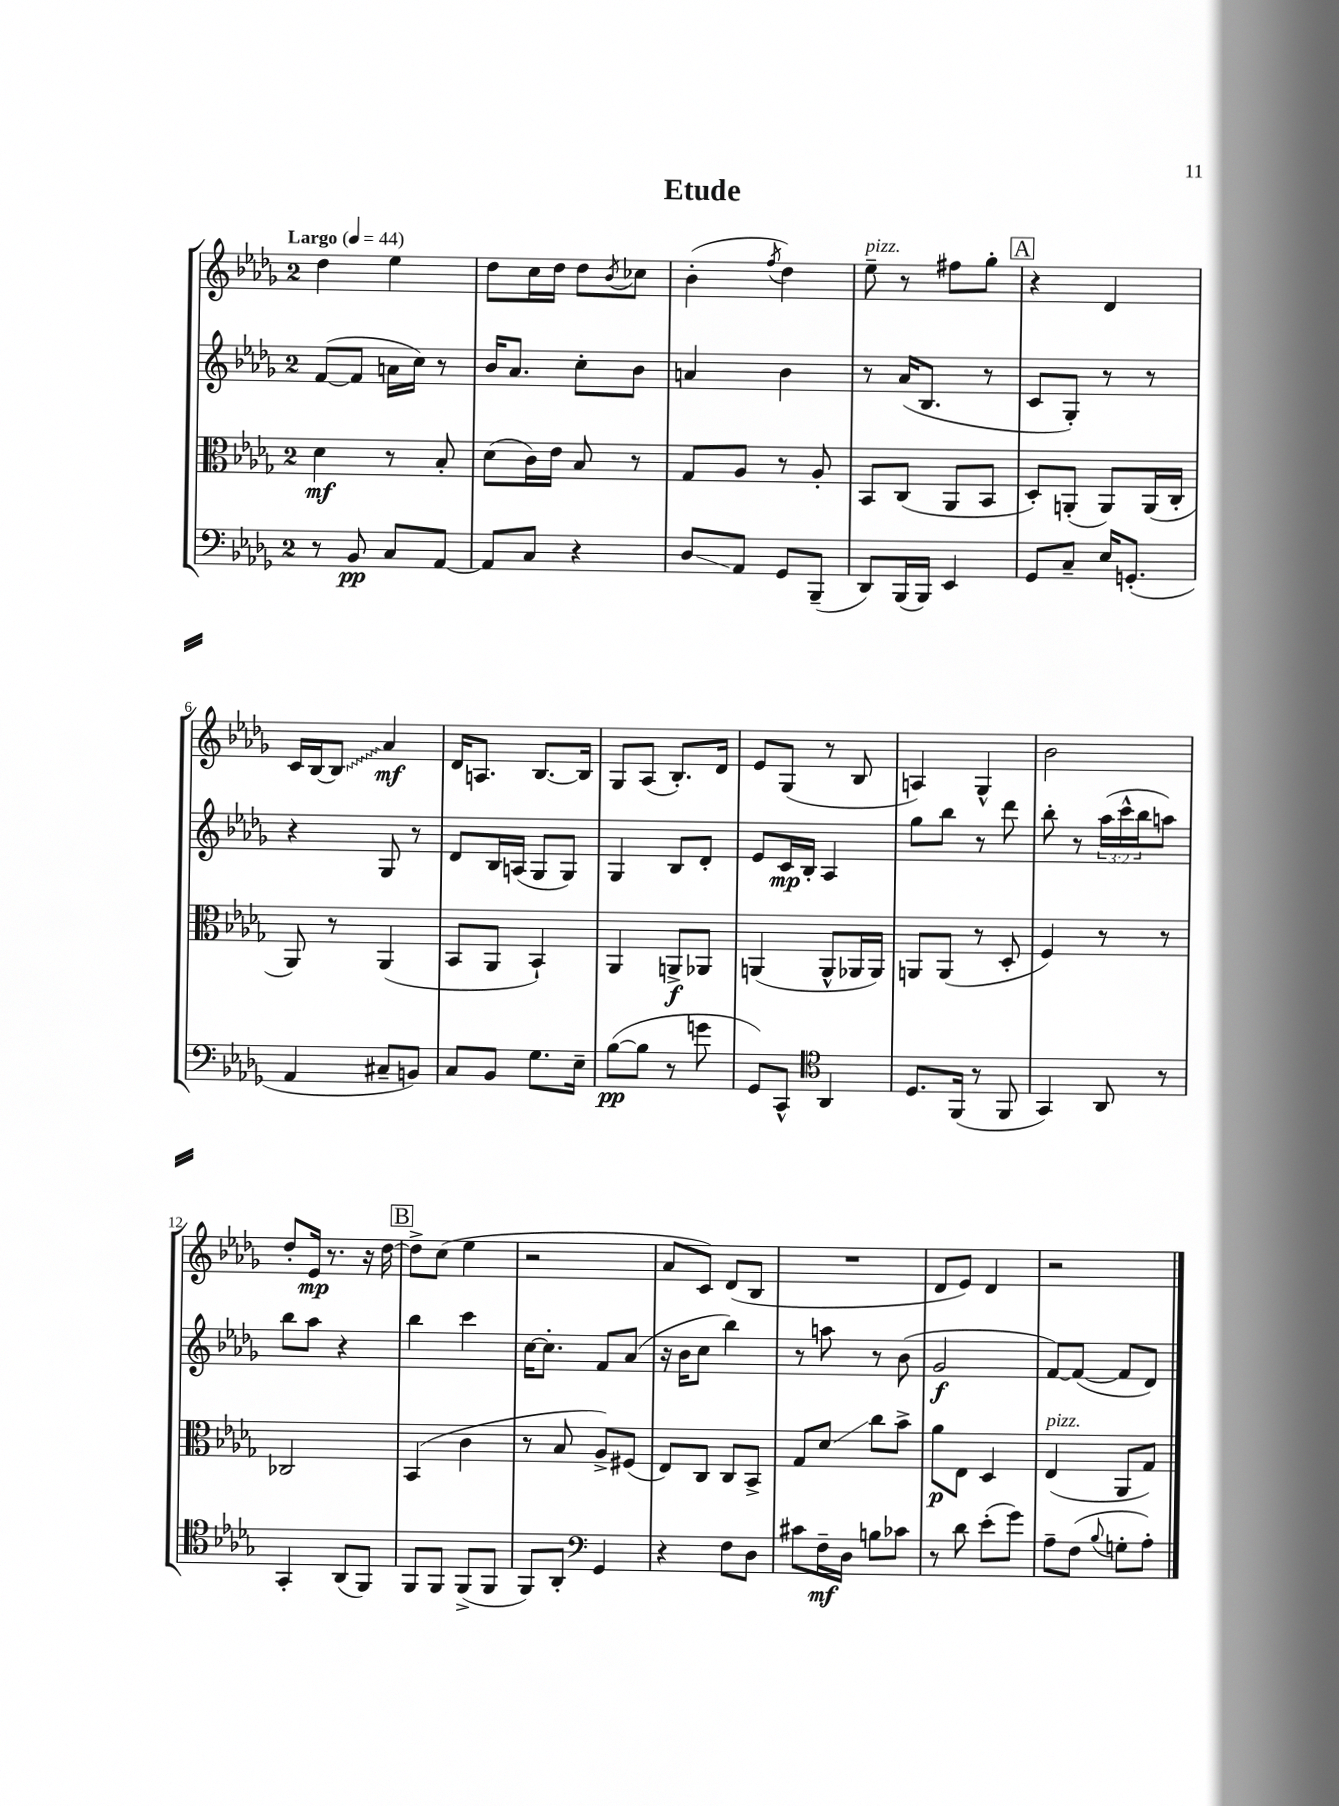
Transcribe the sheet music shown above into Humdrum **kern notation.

**kern	**kern	**kern	**kern
*staff4	*staff3	*staff2	*staff1
*clefF4	*clefC3	*clefG2	*clefG2
*k[b-e-a-d-g-]	*k[b-e-a-d-g-]	*k[b-e-a-d-g-]	*k[b-e-a-d-g-]
*M2/4	*M2/4	*M2/4	*M2/4
*MM44	*MM44	*MM44	*MM44
8r	4d-\	([8f/L	4dd-\
8BB-/	.	8f/]J	.
8C/L	8r	16a\LL	4ee-\
.	.	16cc\JJ)	.
[8AA-/J	8B-'/	8r	.
=	=	=	=
8AA-/]L	(8d-\L	16b-/LK	8dd-\L
.	.	8.a-/J	.
8C/J	16c\L)	.	16cc\L
.	16e-\JJ	.	16dd-\JJ
4r	8B-/	8cc'\L	8dd-\L
.	.	.	8qb-/
.	8r	8b-\J	8cc-\J
=	=	=	=
8D-/L	8G-/L	4a/	(4b-'\
8AA-/J	8A-/J	.	.
.	.	.	8qff/
8GG-/L	8r	4b-\	4dd-\)
(8BBB-~/J	8A-'/	.	.
=	=	=	=
8DD-/L)	8BB-/L	8r	8ee-~\
(16BBB-/L	(8C/J	(16a-/LK	8r
16BBB-/JJ)	.	8.B-/J	.
4EE-/	8AA-/L	.	8ff#\L
.	8BB-/J	8r	8gg-'\J
=	=	=	=
8GG-/L	8D-'/L)	8c/L	4r
8C~/J	(8AA'/J	8G-'/J)	.
16E-/LK	8AA/L)	8r	4d-/
(8.GG'/J	.	.	.
.	(16AA/L	8r	.
.	16C'/JJ	.	.
=	=	=	=
4AA-/	8AA-/)	4r	16c/LL
.	.	.	[16B-/J
.	8r	.	8B-/]J
8C#~/L	(4AA-/	8G-/	4a-/
8BB/J)	.	8r	.
=	=	=	=
8C/L	8BB-/L	8d-/L	16d-/LK
.	.	.	8.A/J
8BB-/J	8AA-/J	16B-/L	.
.	.	(16A/JJ	.
8.G-\L	4BB-`/)	8G-/L	[8.B-/L
.	.	8G-/J)	.
16E-~\Jk	.	.	16B-/]Jk
=	=	=	=
([8B-\L	4AA-/	4G-/	8G-/L
8B-\]J	.	.	(8A-/J
8r	8AA^/L	8B-/L	8.B-'/L)
8g\	8AA-/J	8d-'/J	.
.	.	.	16d-/Jk
=	=	=	=
8GG-/L)	(4AA/	8e-/L	8e-/L
8CC^^/J	.	16c/L	(8G-/J
.	.	16B-'/JJ	.
*clefC4	*	*	*
4AA-/	8AA^^/L	4A-/	8r
.	16AA-/L	.	8B-/
.	16AA-/JJ)	.	.
=	=	=	=
8.D-/L	8AA/L	8gg-\L	4A/)
.	(8AA/J	8bb-\J	.
(16FF/Jk	.	.	.
8r	8r	8r	4G-^^/
8FF/	8D-'/	8ddd-\	.
=	=	=	=
4GG-/)	4F/)	8bb-'\	2b-\
.	.	8r	.
8AA-/	8r	(24aa-\LL	.
.	.	24ccc^^\	.
.	.	24bb-\J	.
8r	8r	8aa\J)	.
=	=	=	=
4GG-'/	2C-/	8bb-\L	8dd-'/L
.	.	8aa-\J	16e-/Jk
.	.	.	8.r
(8AA-/L	.	4r	.
8FF/J)	.	.	16r
.	.	.	[16dd-\
=	=	=	=
8FF/L	(4BB-/	4bb-\	8dd-^\]L
8FF/J	.	.	(8cc\J
(8FF^/L	4c\	4ccc\	4ee-\
8FF/J	.	.	.
=	=	=	=
8FF/L)	8r	[16cc\LK	2r
.	.	8.cc'\]J	.
8AA-'/J	8B-/	.	.
*clefF4	*	*	*
4GG-/	8A-^/L)	8f/L	.
.	(8F#/J	(8a-/J	.
=	=	=	=
4r	8E-/L)	16r	8a-/L
.	.	16b-\LK	.
.	8C/J	8cc\J	8c/J)
8F\L	8C/L	4bb-\)	(8d-/L
8D-\J	8BB-^/J	.	8B-/J
=	=	=	=
8c#\L	8G-/L	8r	2r
16F~\L	8d-/J	8aa\	.
16D-\JJ	.	.	.
8B\L	8cc\L	8r	.
8c-\J	8b-^\J	(8b-\	.
=	=	=	=
8r	8a-\L	2g-/	8d-/L
8d-\	8E-\J	.	8e-/J)
(8e-'\L	4D-/	.	4d-/
8g-\J)	.	.	.
=	=	=	=
8A-~\L	(4E-/	[8f/L)	2r
(8F\J	.	(8f/_J	.
8qqB-/	.	.	.
8G'\L	8AA-/L	8f/]L	.
8A-'\J)	8G-/J)	8d-/J)	.
==	==	==	==
*-	*-	*-	*-
